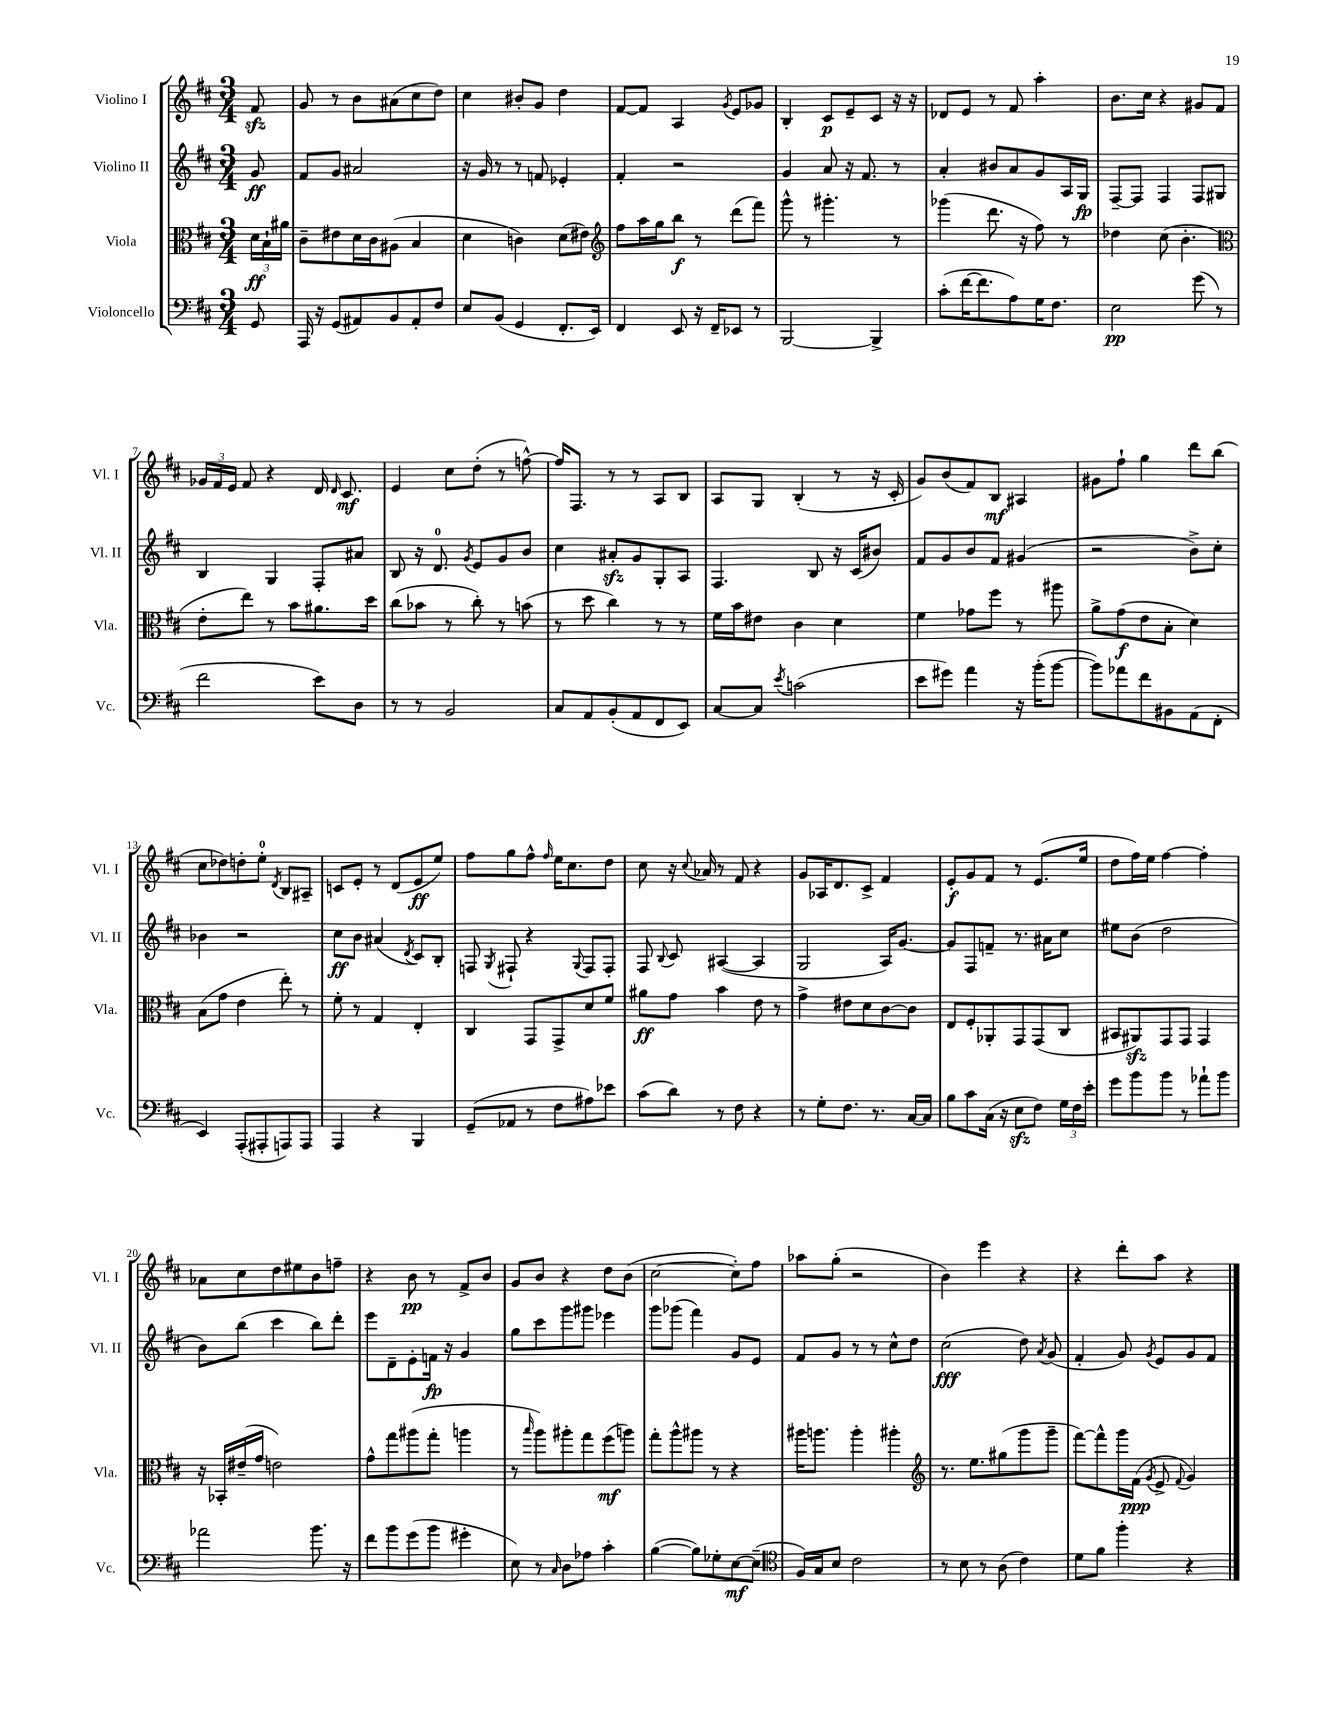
<<
\new StaffGroup <<
\new Staff = "s0" \with { instrumentName = "Violino I" shortInstrumentName = "Vl. I" } {
    \clef treble \key d \major \numericTimeSignature \time 3/4 \partial 8
    \autoBeamOff fis'8\sfz |
    g'8 r8 b'8[ ais'8( cis''8 d''8]) |
    cis''4 bis'8[-. g'8] d''4 |
    fis'8[~ fis'8] a4 \acciaccatura { g'8 } e'8[ ges'8] |
    b4-. cis'8[\p e'8-- cis'8] r16 r16 |
    des'8[ e'8] r8 fis'8 a''4-. |
    b'8.[ cis''16] r4 gis'8[ fis'8] |
    \tuplet 3/2 { ges'16[ fis'16 e'16] } fis'8 r4 d'16 \grace { d'16 } cis'8.\mf |
    e'4 cis''8[ d''8]-.( r8 f''8~-^) |
    f''16[ fis8.] r8 r8 a8[ b8] |
    a8[ g8] b4-.( r8 r16 cis'16-. |
    g'8[) b'8( fis'8) b8]\mf ais4 |
    gis'8[ fis''8]-! g''4 d'''8[ b''8]( |
    cis''8[ des''8) d''8-. e''8]-0-. \acciaccatura { d'8 } b8[ ais8]-- |
    c'8[ e'8]-. r8 d'8[( e'8\ff e''8]) |
    fis''8[ g''8 fis''8]-^ \grace { fis''16 } e''16[ cis''8. d''8] |
    cis''8 r16 \appoggiatura { cis''8 } aes'16 r8 fis'8 r4 |
    g'8[ aes16 d'8. cis'8]-> fis'4 |
    e'8[-.\f g'8 fis'8] r8 e'8.[( e''16] |
    d''8[ fis''16) e''16] fis''4~ fis''4-. |
    aes'8[ cis''8 d''8 eis''8 b'8 f''8]-- |
    r4 b'8\pp r8 fis'8[-> b'8] |
    g'8[ b'8] r4 d''8[ b'8]( |
    cis''2~ cis''8[-.) fis''8] |
    aes''8[ g''8]-.( r2 |
    b'4) e'''4 r4 |
    r4 d'''8[-. a''8] r4 \bar "|." |
}
\new Staff = "s1" \with { instrumentName = "Violino II" shortInstrumentName = "Vl. II" } {
    \clef treble \key d \major \numericTimeSignature \time 3/4 \partial 8
    \autoBeamOff g'8\ff |
    fis'8[ g'8] ais'2 |
    r16 g'16 r8 r8 f'8 ees'4-. |
    fis'4-. r2 |
    g'4 a'8 r16 fis'8. r8 |
    a'4-. bis'8[ a'8 g'8 a16 g16]\fp |
    fis8[~-- fis8] fis4 fis8[ gis8] |
    b4 g4 fis8[-. ais'8] |
    b8 r16 d'8.-0 \acciaccatura { g'8 } e'8[ g'8 b'8] |
    cis''4 ais'8[-.\sfz g'8 g8-. a8] |
    fis4. b8 r16 cis'16[( bis'8]) |
    fis'8[ g'8 b'8 fis'8] gis'4( |
    r2 b'8[->) cis''8]-. |
    bes'4 r2 |
    cis''8[\ff b'8] ais'4( \acciaccatura { d'8 } cis'8[) b8]-. |
    f8 \acciaccatura { g8 } fis8-! r4 \appoggiatura { g8 } fis8[ fis8]-. |
    fis8 \appoggiatura { b8 } cis'8 ais4~( ais4 |
    g2 a16[) g'8.]~ |
    g'8[ fis8 f'8]-- r8. ais'16[ cis''8] |
    eis''8[ b'8]( d''2 |
    b'8[) b''8]( cis'''4 b''8[) d'''8]-. |
    e'''8[ d'8-- e'8-. f'16]\fp r16 g'4 |
    g''8[ cis'''8 g'''8 gis'''8] ees'''4 |
    g'''8[ ges'''8]( fis'''4) g'8[ e'8] |
    fis'8[ g'8] r8 r8 cis''8[-^ d''8] |
    cis''2\fff( d''8) \acciaccatura { a'8 } g'8( |
    fis'4-. g'8) \acciaccatura { g'8 } e'8[ g'8 fis'8] \bar "|." |
}
\new Staff = "s2" \with { instrumentName = "Viola" shortInstrumentName = "Vla." } {
    \clef alto \key d \major \numericTimeSignature \time 3/4 \partial 8
    \autoBeamOff \tuplet 3/2 { d'16[\ff b16-! ais'16] } |
    cis'8[-- eis'8 d'16 cis'16 ais8]( b4 |
    d'4 c'4) d'8[( eis'8]) |
    \clef treble fis''8[ a''16 g''16 b''8]\f r8 d'''8[( fis'''8]) |
    g'''8-^ r8 gis'''4.-. r8 |
    ges'''4( d'''8. r16 fis''8) r8 |
    des''4 cis''8( b'4.-. |
    \clef alto e'8[-. e''8]) r8 b'8[ ais'8. d''16] |
    cis''8[( bes'8] r8 cis''8-.) r8 b'8( |
    r8 d''8 cis''4) r8 r8 |
    fis'16[ b'16 eis'8] cis'4 d'4 |
    fis'4 ges'8[ fis''8] r8 ais''8 |
    a'8[-> g'8\f( e'8 b8]-. d'4) |
    b8[( g'8] e'4 e''8-.) r8 |
    fis'8-. r8 g4 e4-. |
    cis4 g,8[ g,8-> d'8 fis'8] |
    ais'8[\ff g'8] b'4 e'8 r8 |
    g'4-> eis'8[ d'8 cis'8~ cis'8] |
    e8[ fis8-. aes,8-. g,8 g,8( cis8] |
    bis,8[ ais,8\sfz) g,8 g,8] g,4 |
    r16 bes,16[-. eis'16--( g'16] e'2) |
    g'8[-^ g''8 ais''8( g''8]-. a''4 |
    r8 \grace { b''16 } a''8[) ais''8-. g''8 fis''8\mf( a''8]) |
    g''8[-. a''8-^ ais''8] r8 r4 |
    ais''16[ a''8.] a''4-. ais''4-. |
    \clef treble r8. e''8.[ gis''8( g'''8 g'''8]-- |
    fis'''8[~) fis'''8-^ g'''16 fis'16]\ppp( \acciaccatura { g'8 } e'8-> \appoggiatura { fis'8 } g'4) \bar "|." |
}
\new Staff = "s3" \with { instrumentName = "Violoncello" shortInstrumentName = "Vc." } {
    \clef bass \key d \major \numericTimeSignature \time 3/4 \partial 8
    \autoBeamOff g,8 |
    a,,16 r16 g,8[( ais,8) b,8 ais,8-. fis8] |
    e8[ b,8]( g,4 fis,8.[-. e,16]) |
    fis,4 e,8 r16 fis,16[-- ees,8] r8 |
    b,,2~ b,,4-> |
    cis'8[-.( fis'16~ fis'8. a8) g16 fis8.] |
    e2\pp g'8( r8 |
    fis'2 e'8[) d8] |
    r8 r8 b,2 |
    cis8[ a,8 b,8-.( a,8 fis,8 e,8]) |
    cis8[~ cis8] \acciaccatura { e'8 } c'2( |
    e'8[ gis'8]) a'4 r16 b'16[-.( b'8]~ |
    b'8[) aes'8 fis'8 bis,8 a,8( fis,8]-. |
    e,4) a,,8[-.( ais,,8-. a,,8) a,,8] |
    a,,4 r4 b,,4 |
    g,8[--( aes,8] r8 fis8[ ais8) ees'8] |
    cis'8[( d'8]) r8 fis8 r4 |
    r8 g8[-. fis8.] r8. cis16[~ cis16] |
    b8[ cis'8 cis16]( r16 e8[\sfz fis8]) \tuplet 3/2 { g16[ fis16 e'16]-. } |
    g'8[ b'8 b'8] r8 aes'8[-! b'8] |
    aes'2 b'8. r16 |
    fis'8[ b'8 g'8( b'8] gis'4-. |
    e8) r8 \grace { cis16 } d8[ aes8] cis'4-. |
    b4~( b8[) ges8-. e8~\mf e8]--( |
    \clef tenor fis16[) g16 b8] cis'2 |
    r8 b8 r8 a8( cis'4) |
    d'8[ fis'8] fis''4-. r4 \bar "|." |
}
>>
>>
